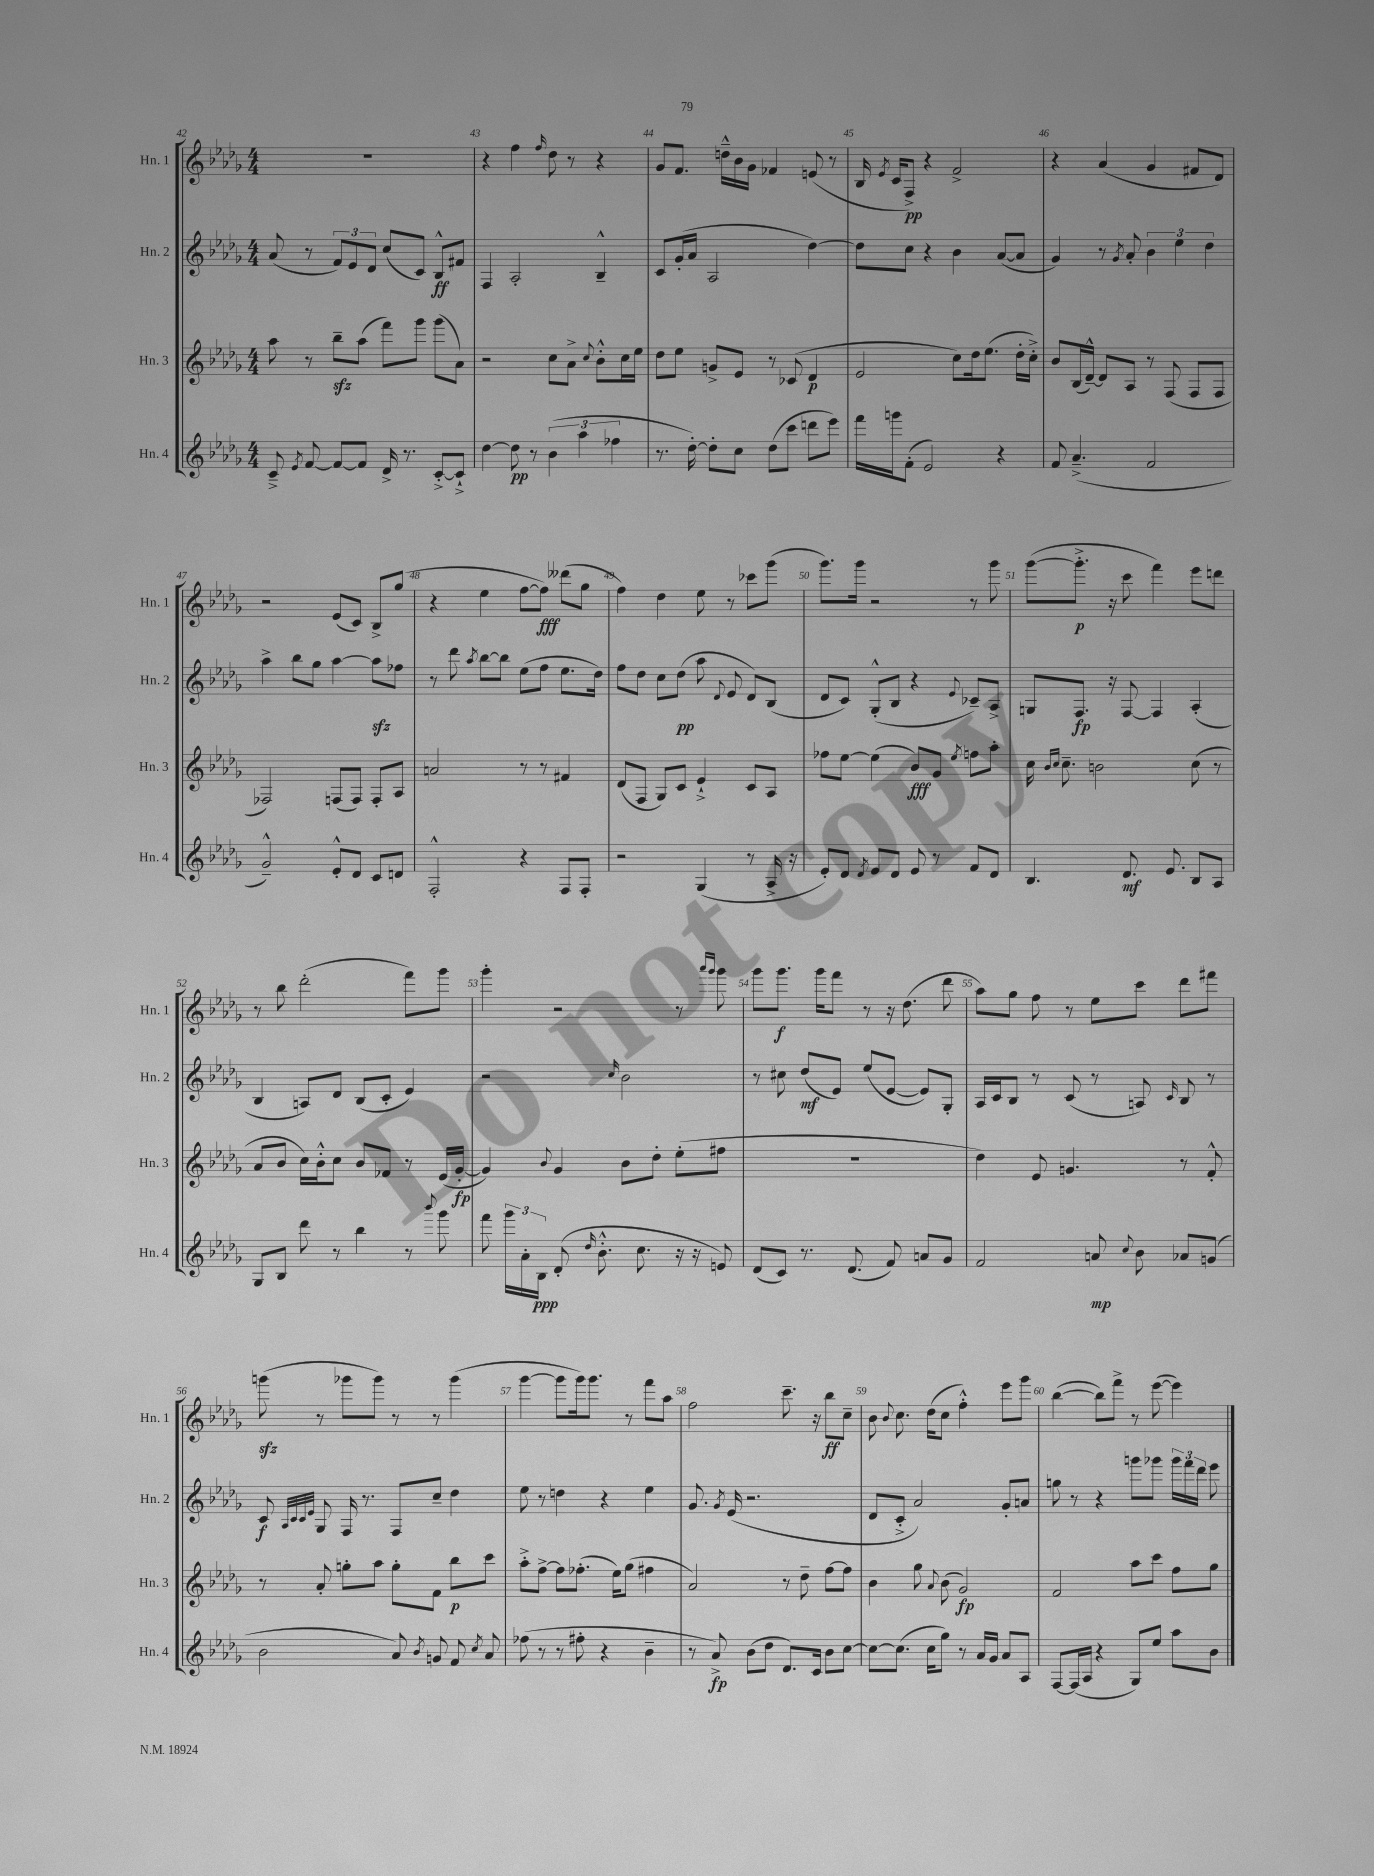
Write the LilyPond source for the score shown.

<<
\new StaffGroup <<
\new Staff = "s0" \with { instrumentName = "Hn. 1" shortInstrumentName = "Hn. 1" } {
    \clef treble \key des \major \numericTimeSignature \time 4/4
    \autoBeamOff R1 |
    r4 f''4 \grace { f''16 } des''8 r8 r4 |
    ges'8[ f'8.] d''16[---^ bes'16 ges'16] fes'4 e'8( r8 |
    bes16 \acciaccatura { ees'8 } c'16[ f8]->\pp) r4 f'2-> |
    r4 aes'4( ges'4 fis'8[ des'8]) |
    r2 ees'8[( c'8]) bes8[-> ges''8]( |
    r4 ees''4 f''8[~ f''8]\fff) deses'''8[( ges''8] |
    f''4) des''4 ees''8 r8 ces'''8[ ges'''8]( |
    ges'''8.[) ges'''16] r2 r8 ges'''8 |
    ges'''8[~( ges'''8.]-.->\p r16 c'''8 f'''4) ees'''8[ d'''8] |
    r8 bes''8 des'''2-.( f'''8[) ges'''8] |
    ges'''4-. r2 r8 \grace { aes'''16[ ges'''16] } ges'''8 |
    ges'''8[ ges'''8.]\f ges'''16[ f'''8] r8 r16 des''8.( des'''8 |
    aes''8[) ges''8] f''8 r8 ees''8[ c'''8] des'''8[ fis'''8] |
    g'''8\sfz( r8 ges'''8[ ges'''8]) r8 r8 ges'''4( |
    ges'''4~ ges'''8[ ges'''16) ges'''8.] r8 f'''8[ aes''8] |
    f''2 c'''8.-- r16 bes''8[\ff c''8]-- |
    bes'8 \appoggiatura { bes'8 } c''8. des''16[( c''8] f''4-.-^) ees'''8[ ges'''8] |
    bes''4~( bes''8[) f'''8]-> r8 ees'''8~( ees'''4) \bar "|." |
}
\new Staff = "s1" \with { instrumentName = "Hn. 2" shortInstrumentName = "Hn. 2" } {
    \clef treble \key des \major \numericTimeSignature \time 4/4
    \autoBeamOff aes'8( r8 \tuplet 3/2 { f'8[) ees'8 des'8] } c''8[( c'8]) bes8[-^\ff fis'8] |
    f4 aes2-. bes4---^ |
    c'8[ ges'16-.( aes'16] aes2 des''4~) |
    des''8[ c''8] r4 bes'4 aes'8[~( aes'8] |
    ges'4) r8 \acciaccatura { ges'8 } aes'8-. \tuplet 3/2 { bes'4 ees''4 des''4 } |
    aes''4-> bes''8[ ges''8] aes''4~ aes''8[\sfz fes''8] |
    r8 des'''8 \acciaccatura { aes''8 } bes''8[~ bes''8] ees''8[( f''8] ees''8.[ des''16]) |
    f''8[ des''8] c''8[ des''8]\pp( aes''8 \appoggiatura { des'8 } ees'8 des'8[) bes8]( |
    des'8[ c'8]) ges8[-.-^( bes8] r4 \appoggiatura { ees'8 } ces'8[--) aes8]-> |
    g8[ f8.]\fp r16 f8~ f4 aes4-.( |
    bes4 a8[) des'8] bes8[( c'8]-. ees'4) |
    r2 \grace { c''16 } bes'2 |
    r8 cis''8 des''8[\mf( ees'8]) ees''8[( ees'8]~ ees'8[) ges8]-. |
    aes16[ c'16 bes8] r8 c'8( r8 a8) \grace { c'16 } bes8 r8 |
    c'8\f \grace { aes32[ c'32 c'32 ees'32] } ges8 f16 r8. f8[ c''8]-- des''4 |
    ees''8 r8 d''4 r4 ees''4 |
    ges'8. \acciaccatura { ges'8 } ees'16( r2. |
    des'8[ c'8]-.-> aes'2) ges'8[-. a'8] |
    g''8 r8 r4 g'''8[ ges'''8] \tuplet 3/2 { ges'''16[ f'''16 des'''16] } ees'''8 \bar "|." |
}
\new Staff = "s2" \with { instrumentName = "Hn. 3" shortInstrumentName = "Hn. 3" } {
    \clef treble \key des \major \numericTimeSignature \time 4/4
    \autoBeamOff aes''8 r8 bes''8[--\sfz aes''8]( f'''8[) ges'''8] ges'''8[( aes'8]) |
    r2 c''8[ aes'8]-> \appoggiatura { c''8 } bes'8[-.-^ c''16 ees''16] |
    des''8[ ees''8] g'8[-> ees'8] r8 ces'8( des'4\p |
    ees'2 c''8[) des''16 ees''8.]( des''16[-. c''16]-.->) |
    bes'8[ bes16( des'16]~---^) des'8[ aes8] r8 f8( f8[ f8] |
    fes2) f8[( f8]) f8[-. aes8] |
    a'2 r8 r8 fis'4 |
    des'8[( f8] ges8[) c'8] ees'4-!-> c'8[ aes8] |
    fes''8[ ees''8]~ ees''4( bes'8[\fff) ges'8] \acciaccatura { ees''8 } f''8[ aes''8]-. |
    c''16 \grace { bes'16[ c''16] } c''8.-- b'2 c''8( r8 |
    aes'8[ bes'8] c''16[) bes'16-.-^ c''8] bes'8[ fes'8] r8 ees'16[( ges'16]~-.\fp |
    ges'4) \appoggiatura { bes'8 } ges'4 bes'8[ des''8]-. ees''8[-.( fis''8] |
    R1 |
    des''4) ees'8 g'4. r8 f'8-.-^ |
    r8 aes'8-. g''8[-. aes''8] g''8[-. f'8] bes''8[\p c'''8] |
    aes''8[-.-> f''8]~-> f''8[ fes''8.]-.( ees''16[) ges''8]( fis''4 |
    aes'2) r8 des''8-- f''8[~ f''8] |
    bes'4 ges''8 \appoggiatura { aes'8 } bes'8( ges'2\fp) |
    f'2 aes''8[ c'''8] f''8[ ges''8] \bar "|." |
}
\new Staff = "s3" \with { instrumentName = "Hn. 4" shortInstrumentName = "Hn. 4" } {
    \clef treble \key des \major \numericTimeSignature \time 4/4
    \autoBeamOff c'8---> \acciaccatura { ees'8 } f'8~ f'8[~ f'8] des'16-> r8. c'8[~-.-> c'8]-!-> |
    des''4~ des''8\pp r8 \tuplet 3/2 { bes'4( aes''4 fes''4 } |
    r8. des''16~-.) des''8[-. c''8] des''8[( c'''8] d'''8[ ees'''8]) |
    f'''16[ g'''16 f'8]-.( ees'2) r4 |
    f'8 aes'4.--->( f'2 |
    ges'2---^) ees'8[-.-^ des'8] c'8[ d'8] |
    f2-.-^ r4 f8[ f8]-. |
    r2 ges4( r8 aes16-> r16 |
    ees'8[-.) des'8] \acciaccatura { des'8 } ees'8[ des'8] ees'8 r8 f'8[ des'8] |
    bes4. des'8.\mf ees'8. bes8[ aes8] |
    ges8[ bes8] des'''8 r8 bes''4 r8 \appoggiatura { bes'''8 } ges'''8 |
    f'''8 \tuplet 3/2 { ges'''16[ aes'16-. bes16]\ppp } des'8-.( \grace { des''16 } bes'8.-.-^ c''8. r16 r16 e'8) |
    des'8[( c'8]) r8. des'8.( f'8) a'8[ ges'8] |
    f'2 a'8\mp \appoggiatura { c''8 } bes'8 aes'8[ g'8]( |
    bes'2 aes'8) \acciaccatura { bes'8 } g'8 f'8 \acciaccatura { c''8 } aes'8 |
    fes''8( r8 r8 fis''8-. r4 bes'4-- |
    r8 aes'8->\fp) bes'8[( des''8] des'8.[) c'16] bes'8[ c''8]~ |
    c''8[~ c''8.]( c''16[ ges''8]) r8 aes'16[ ges'16] aes'8[ aes8] |
    f8[~ f16( aes16] r4 ges8[) ees''8] aes''8[ bes'8] \bar "|." |
}
>>
>>
\layout { \context { \Score currentBarNumber = #42 \override BarNumber.break-visibility = ##(#f #t #t) barNumberVisibility = #all-bar-numbers-visible } }
